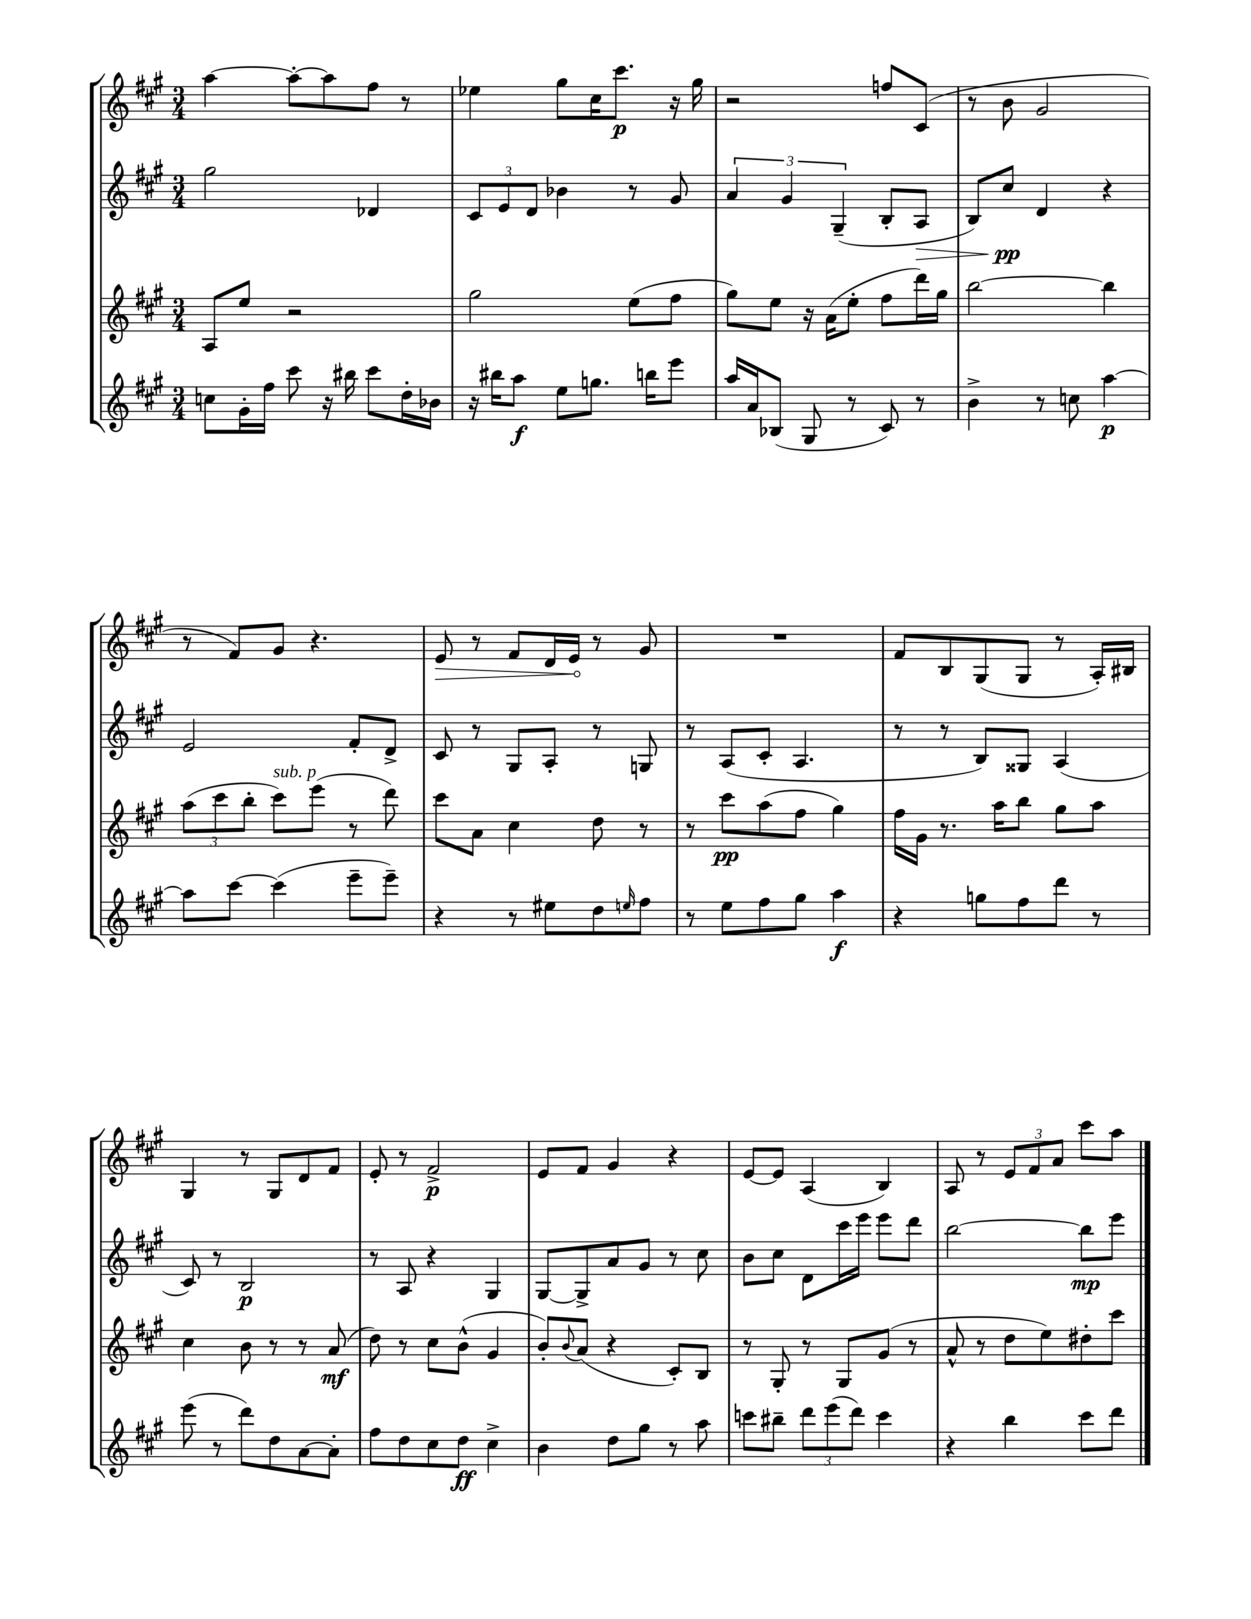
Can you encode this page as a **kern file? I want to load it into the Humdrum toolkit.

**kern	**kern	**kern	**kern
*staff4	*staff3	*staff2	*staff1
*clefG2	*clefG2	*clefG2	*clefG2
*k[f#c#g#]	*k[f#c#g#]	*k[f#c#g#]	*k[f#c#g#]
*M3/4	*M3/4	*M3/4	*M3/4
8cc\L	8A/L	2gg#\	[4aa\
16g#'\L	8ee/J	.	.
16ff#\JJ	.	.	.
8ccc#\	2r	.	8aa'\_L
16r	.	.	8aa\]
16bb#\	.	.	.
8ccc#\L	.	4d-/	8ff#\J
16dd'\L	.	.	8r
16b-\JJ	.	.	.
=	=	=	=
16r	2gg#\	12c#/L	4ee-\
16bb#\LK	.	.	.
.	.	12e/	.
8aa\J	.	.	.
.	.	12d/J	.
8ee\L	.	4b-\	8gg#\L
8.gg\J	.	.	16cc#\K
.	.	.	8.ccc#\J
.	(8ee\L	8r	.
16bb\LK	.	.	.
8eee\J	8ff#\J	8g#/	16r
.	.	.	16gg#\
=	=	=	=
16aa/LL	8gg#\L)	6a/	2r
16a/J	.	.	.
(8B-/J	8ee\J	.	.
.	.	6g#/	.
8G#/	16r	.	.
.	(16a\LK	.	.
.	.	(6G#~/	.
8r	8ee'\J	.	.
8c#/)	8ff#\L	8B'/L	8ff/L
8r	16ddd\L)	8A/J	(8c#/J
.	16gg#\JJ	.	.
=	=	=	=
4b^\	[2bb\	8B/L)	8r
.	.	8cc#/J	8b\
8r	.	4d/	2g#/
8cc\	.	.	.
[4aa\	4bb\]	4r	.
=	=	=	=
8aa\]L	(12aa\L	2e/	8r
.	12ccc#\	.	.
[8ccc#\J	.	.	8f#/L)
.	12bb'\J	.	.
(4ccc#\]	8ccc#\L)	.	8g#/J
.	(8eee\J	.	4.r
8eee~\L	8r	8f#'/L	.
8eee~\J)	8ddd\)	8d^/J	.
=	=	=	=
4r	8ccc#\L	8c#/	8e/
.	8a\J	8r	8r
8r	4cc#\	8G#/L	8f#/L
8ee#\L	.	8A'/J	16d/L
.	.	.	16e/JJ
8dd\	8dd\	8r	8r
16qqee/	.	.	.
8ff#\J	8r	8G/	8g#/
=	=	=	=
8r	8r	8r	2.r
8ee\L	8ccc#\L	(8A/L	.
8ff#\	(8aa\	8c#'/J	.
8gg#\J	8ff#\J	4.A/	.
4aa\	4gg#\)	.	.
=	=	=	=
4r	16ff#\LL	8r	8f#/L
.	16g#\JJ	.	.
.	8.r	8r	8B/
8gg\L	.	8B/L)	(8G#/
.	16aa\LK	.	.
8ff#\	8bb\J	8G##/J	8G#/J
8ddd\J	8gg#\L	(4A/	8r
8r	8aa\J	.	16A'/LL)
.	.	.	16B#/JJ
=	=	=	=
(8eee\	4cc#\	8c#/)	4G#/
8r	.	8r	.
8ddd\L)	8b\	2B/	8r
8dd\	8r	.	8G#/L
[8a\	8r	.	8d/
8a'\]J	(8a/	.	8f#/J
=	=	=	=
8ff#\L	8dd\)	8r	8e'/
8dd\	8r	8A/	8r
8cc#\	8cc#\L	4r	2f#^/
8dd\J	(8b^^\J	.	.
4cc#^\	4g#/	4G#/	.
=	=	=	=
4b\	8b'/L)	[8G#/L	8e/L
.	8qqb/	.	.
.	(8a/J	8G#^/]	8f#/J
8dd\L	4r	8a/	4g#/
8gg#\J	.	8g#/J	.
8r	8c#'/L)	8r	4r
8aa\	8B/J	8cc#\	.
=	=	=	=
8ccc\L	8r	8b\L	[8e/L
8bb#~\J	8G#'/	8cc#\J	8e/]J
12ddd\L	8r	8d\L	(4A/
(12eee\	.	.	.
.	8G#/L	16ccc#\L	.
12ddd\J)	.	.	.
.	.	16eee\JJ	.
4ccc\	(8g#/J	8eee\L	4B/)
.	8r	8ddd\J	.
=	=	=	=
4r	8a^^/	[2bb\	8A/
.	8r	.	8r
4bb\	8dd\L	.	12e/L
.	.	.	12f#/
.	8ee\)	.	.
.	.	.	12a/J
8ccc#\L	8dd#'\	8bb\]L	8ccc#\L
8ddd\J	8ccc#\J	8eee\J	8aa\J
==	==	==	==
*-	*-	*-	*-
